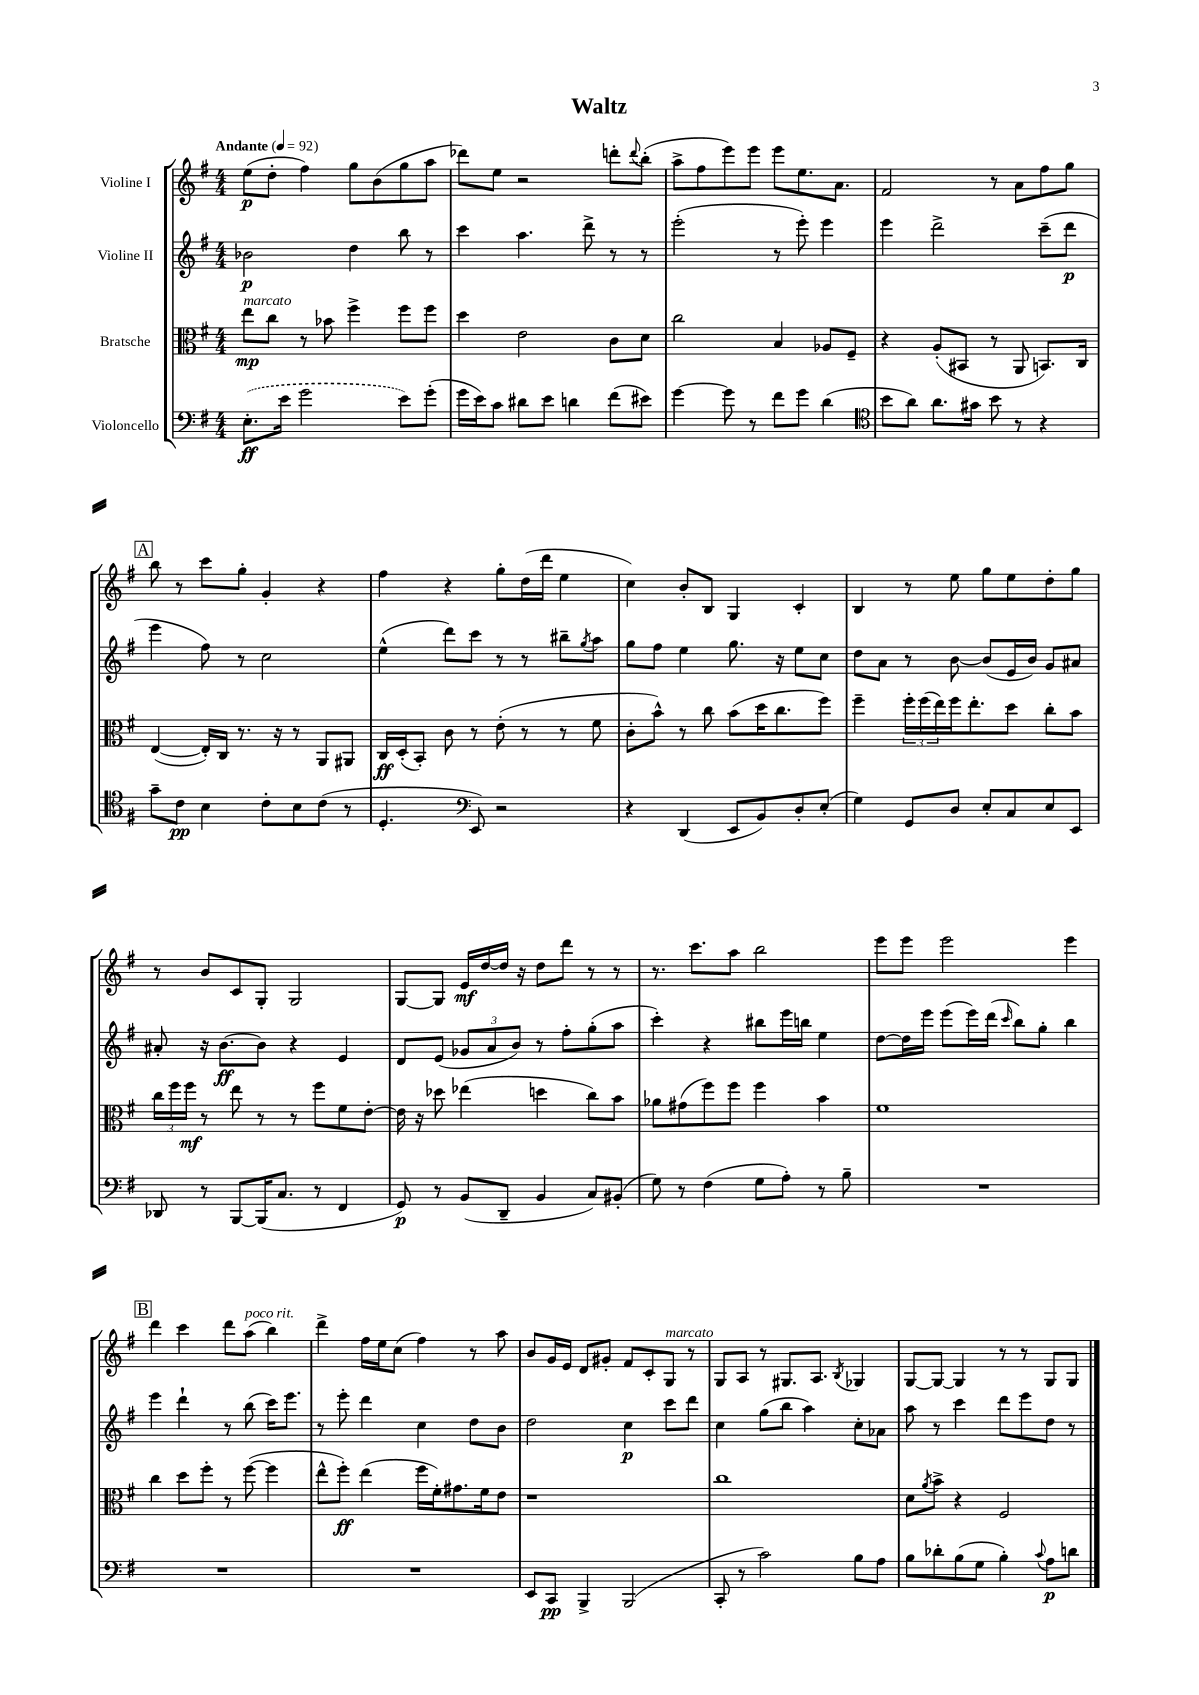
\header { title = "Waltz" }
<<
\new StaffGroup <<
\new Staff = "s0" \with { instrumentName = "Violine I" } {
    \clef treble \key g \major \numericTimeSignature \time 4/4 \tempo "Andante" 4 = 92
    e''8\p( d''8-. fis''4) g''8 b'8( g''8 a''8 |
    des'''8) e''8 r2 d'''8-. \appoggiatura { d'''8 } b''8-.( |
    a''8-> fis''8 e'''8) e'''8 e'''8 e''8. a'8. |
    fis'2 r8 a'8 fis''8 g''8 |
    \mark \markup { \box "A" } b''8 r8 c'''8 g''8-. g'4-. r4 |
    fis''4 r4 g''8-. d''16( d'''16 e''4 |
    c''4) b'8-. b8 g4 c'4-. |
    b4 r8 e''8 g''8 e''8 d''8-. g''8 |
    r8 b'8 c'8 g8-. g2 |
    g8~ g8 e'16\mf d''16~ d''16 r16 d''8 d'''8 r8 r8 |
    r8. c'''8. a''8 b''2 |
    e'''8 e'''8 e'''2 e'''4 |
    \mark \markup { \box "B" } d'''4 c'''4 d'''8 a''8^\markup { \italic "poco rit." }( b''4) |
    d'''4-> fis''16 e''16 c''8( fis''4) r8 a''8 |
    b'8 g'16 e'16 d'8 gis'8-. fis'8 c'8-. g8^\markup { \italic "marcato" } r8 |
    g8 a8 r8 gis8. a8. \acciaccatura { b8 } ges4 |
    g8~ g8~ g4 r8 r8 g8 g8 \bar "|." |
}
\new Staff = "s1" \with { instrumentName = "Violine II" } {
    \clef treble \key g \major \numericTimeSignature \time 4/4
    bes'2\p d''4 b''8 r8 |
    c'''4 a''4. d'''8-> r8 r8 |
    e'''2-.( r8 e'''8-.) e'''4 |
    e'''4 d'''2-> c'''8--( d'''8\p |
    \mark \markup { \box "A" } e'''4 fis''8) r8 c''2 |
    e''4-^( d'''8) c'''8 r8 r8 bis''8-- \acciaccatura { g''8 } a''8 |
    g''8 fis''8 e''4 g''8. r16 e''8 c''8 |
    d''8 a'8 r8 b'8~ b'8( e'16 b'16) g'8 ais'8 |
    ais'8-. r16 b'8.~\ff b'8 r4 e'4 |
    d'8 e'8( \tuplet 3/2 { ges'8 a'8 b'8) } r8 fis''8-. g''8-.( a''8 |
    c'''4-.) r4 bis''8 e'''16 b''16 e''4 |
    d''8~ d''16 e'''16 e'''8( e'''16) d'''16( \grace { c'''16 } b''8) g''8-. b''4 |
    \mark \markup { \box "B" } e'''4 d'''4-! r8 b''8( c'''16) e'''8. |
    r8 e'''8-. d'''4 c''4 d''8 b'8 |
    d''2 c''4\p c'''8 d'''8 |
    c''4 g''8( b''8 a''4) c''8-. aes'8 |
    a''8 r8 c'''4 d'''8 e'''8 d''8 r8 \bar "|." |
}
\new Staff = "s2" \with { instrumentName = "Bratsche" } {
    \clef alto \key g \major \numericTimeSignature \time 4/4
    e''8\mp^\markup { \italic "marcato" } c''8 r8 bes'8 fis''4-> fis''8 fis''8 |
    d''4 e'2 c'8 d'8 |
    c''2 b4 aes8 fis8-- |
    r4 a8-.( bis,8 r8 a,8 b,8.) c16 |
    \mark \markup { \box "A" } e4~( e16-.) c16 r8. r16 r8 a,8 ais,8 |
    c16\ff d16-.( b,8-.) c'8 r8 e'8-.( r8 r8 fis'8 |
    c'8-. b'8-^) r8 c''8 b'8( d''16 c''8. fis''8) |
    fis''4-- \tuplet 3/2 { fis''16-. fis''16( e''16) } fis''16 e''8.-. d''8 c''8-. b'8 |
    \tuplet 3/2 { c''16 fis''16 fis''16\mf } r8 e''8 r8 r8 fis''8 fis'8 e'8~-. |
    e'16 r16 des''8 ees''4( d''4 c''8) b'8 |
    aes'8 gis'8( fis''8) fis''8 fis''4 b'4 |
    fis'1 |
    \mark \markup { \box "B" } c''4 d''8 fis''8-. r8 fis''8~( fis''4 |
    e''8-^ fis''8-.\ff) e''4( fis''16 fis'16-.) gis'8. fis'16 e'8 |
    r1 |
    c''1 |
    d'8 \acciaccatura { a'8 } b'8-> r4 fis2 \bar "|." |
}
\new Staff = "s3" \with { instrumentName = "Violoncello" } {
    \clef bass \key g \major \numericTimeSignature \time 4/4
    \once \slurDashed e8.-.\ff( e'16 g'2 e'8) g'8-.( |
    g'16 e'16) c'8 dis'8 e'8 d'4 fis'8( eis'8) |
    g'4~ g'8 r8 fis'8 g'8 d'4( |
    \clef tenor b'8 a'8) a'8. gis'16 b'8 r8 r4 |
    \mark \markup { \box "A" } g'8-- c'8\pp b4 c'8-. b8 c'8( r8 |
    d4.-. \clef bass e,8) r2 |
    r4 d,4( e,8 b,8) d8-. e8-.( |
    g4) g,8 d8 e8-. c8 e8 e,8 |
    des,8 r8 b,,8~ b,,16( c8. r8 fis,4 |
    g,8\p) r8 b,8( d,8-- b,4 c8) bis,8-.( |
    g8) r8 fis4( g8 a8-.) r8 b8-- |
    R1 |
    \mark \markup { \box "B" } R1 |
    R1 |
    e,8 c,8\pp b,,4-> b,,2( |
    c,8-. r8 c'2) b8 a8 |
    b8 des'8-. b8( g8 b4-.) \appoggiatura { c'8 } a8\p d'8 \bar "|." |
}
>>
>>
\layout { \context { \Score \remove "Bar_number_engraver" } }
